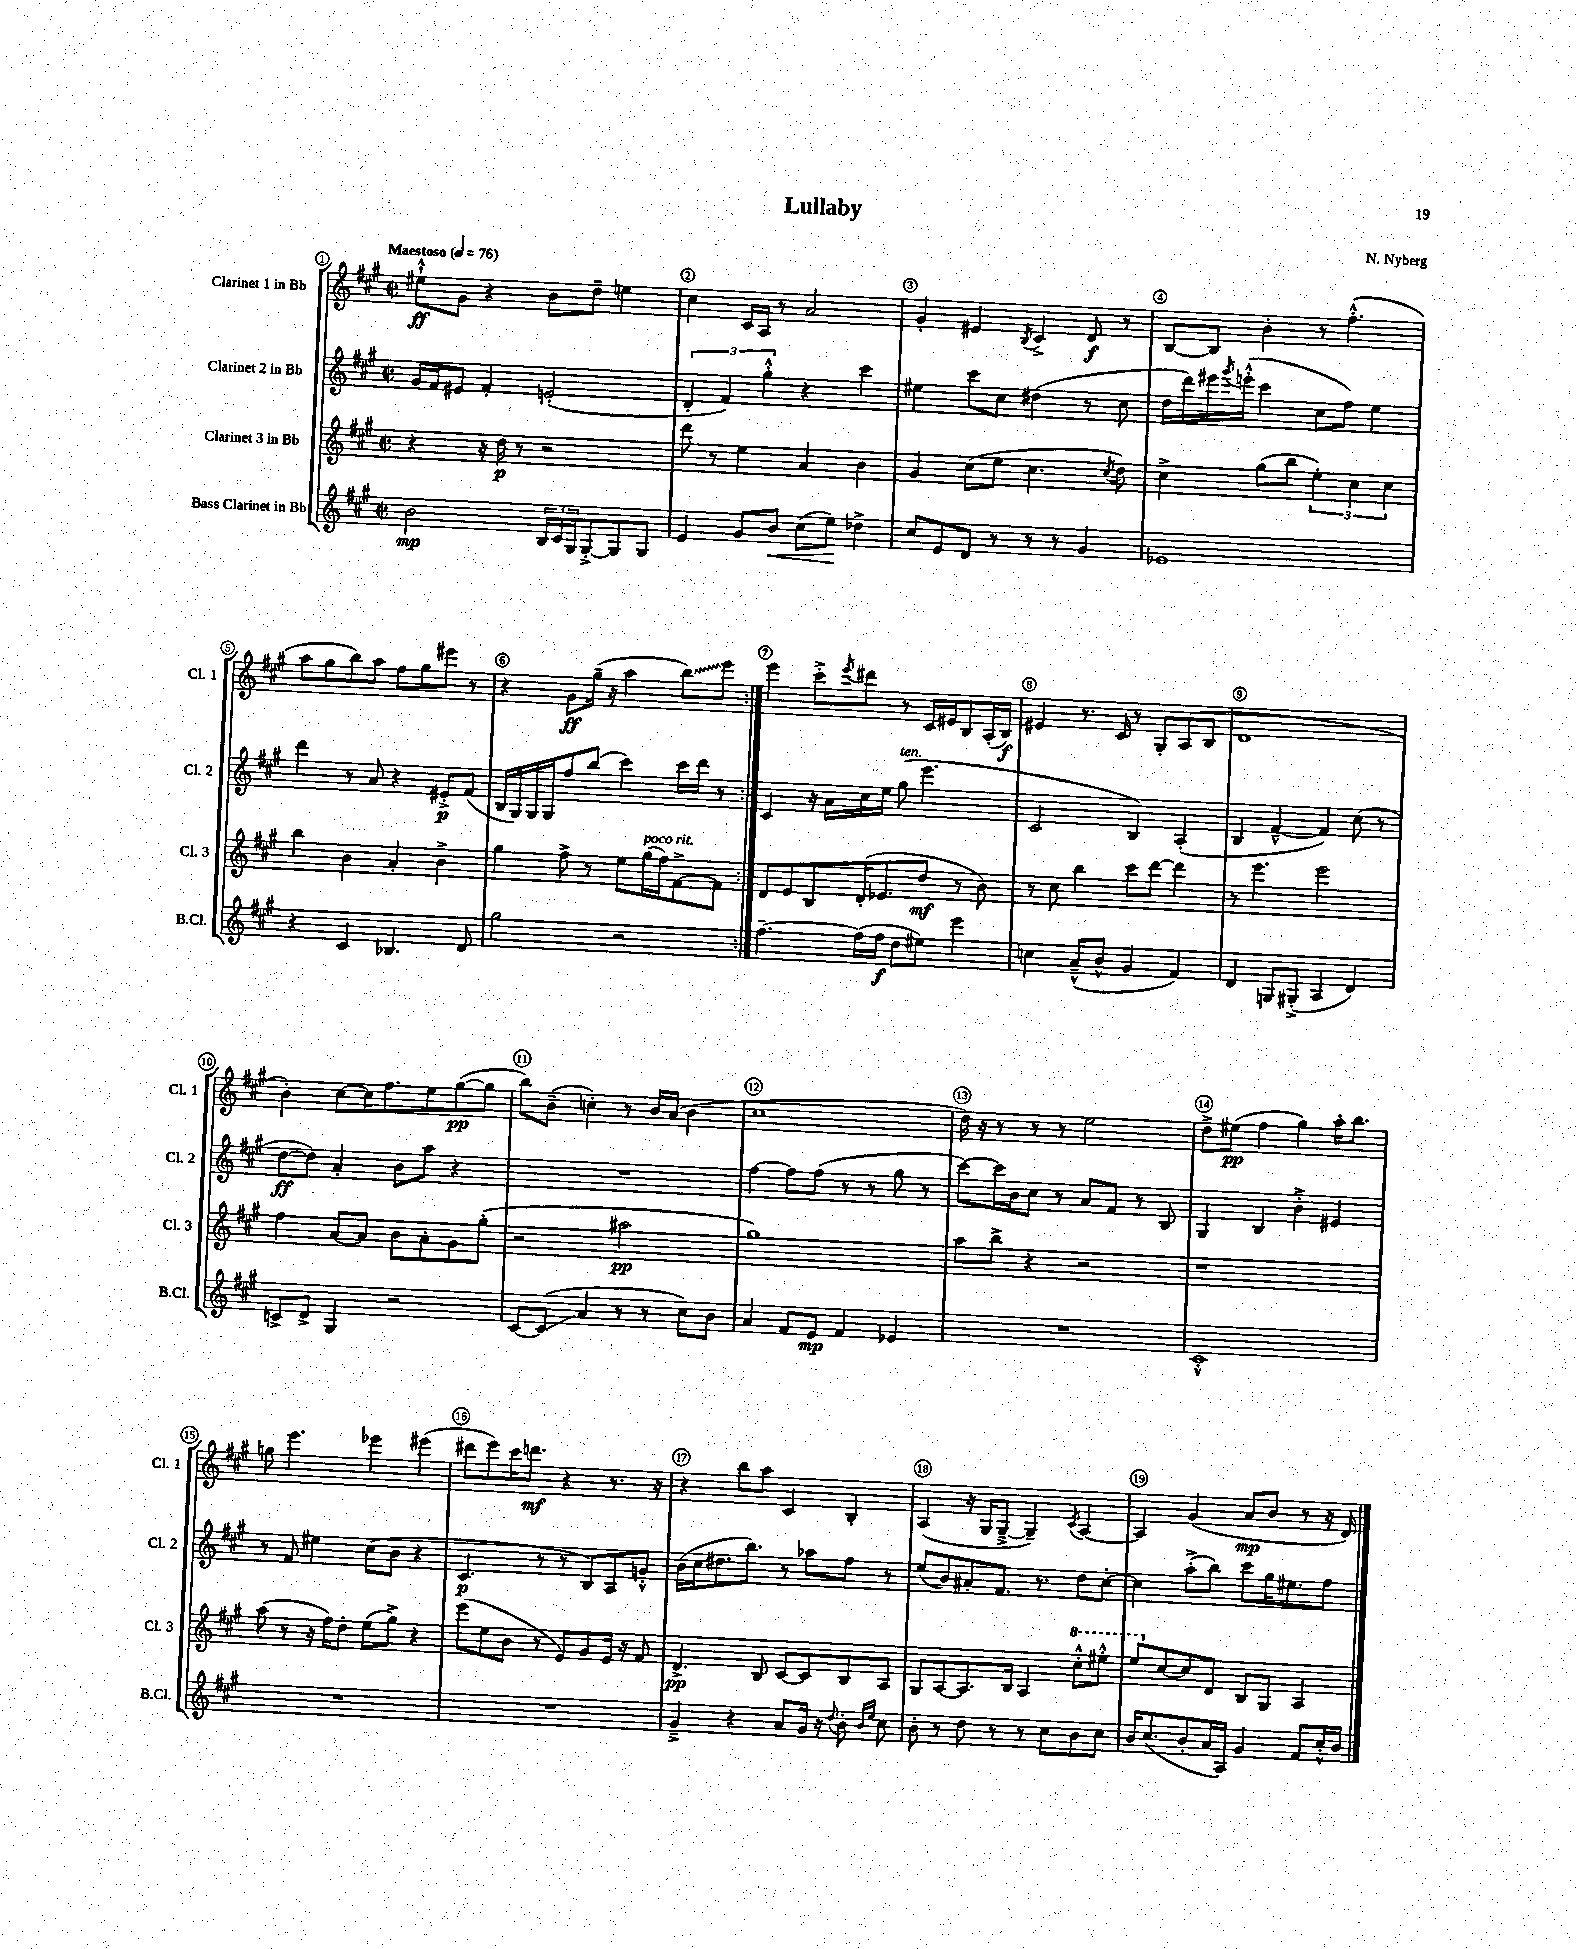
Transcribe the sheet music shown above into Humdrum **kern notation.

**kern	**kern	**kern	**kern
*staff4	*staff3	*staff2	*staff1
*clefG2	*clefG2	*clefG2	*clefG2
*k[f#c#g#]	*k[f#c#g#]	*k[f#c#g#]	*k[f#c#g#]
*M2/2	*M2/2	*M2/2	*M2/2
*met(c|)	*met(c|)	*met(c|)	*met(c|)
*MM76	*MM76	*MM76	*MM76
2b	4r	16g#	8ee#`^^
.	.	16f#	.
.	.	8e#	8g#
.	16r	4f#'	4r
.	16dd	.	.
.	8r	.	.
24B	2r	(2e'	8b
24c#	.	.	.
24G#	.	.	.
[8G#'^	.	.	8dd~
8G#]	.	.	4ee
8G#	.	.	.
=	=	=	=
4e	8ddd	6d'	4cc#
.	8r	.	.
.	.	6f#)	.
8g#	4ee	.	16c#
.	.	.	16A
.	.	6gg#'^^	.
8b	.	.	8r
(8cc#	4a	4r	2a
8ee)	.	.	.
4dd-^	4b	4ccc#	.
=	=	=	=
8cc#	4g#	4ee#	4g#'
8e	.	.	.
8d	(8cc#	8ccc#	4e#
8r	8ee	8cc#	.
.	.	.	8qB
8r	4.cc#	(4dd#	4c#^
8r	.	.	.
4g#	.	8r	8d
.	8qcc#	.	.
.	8dd)	8cc#	8r
=	=	=	=
1e-	4cc#^	16dd	[8B
.	.	16ddd)	.
.	.	16eee#	8B]
.	.	8qggg#	.
.	.	(16eee'^^	.
.	(8gg#	4ccc#	4b'
.	8bb	.	.
.	6ee')	8cc#	8r
.	.	8ff#)	(4.ff#'^^
.	6cc#	.	.
.	.	4ee	.
.	6cc#	.	.
=	=	=	=
4r	4bb	4ddd	8aa
.	.	.	8gg#
4c#	4b	8r	8bb)
.	.	8a	8aa
4.B-	4a'	4r	8ff#
.	.	.	8gg#
.	4b^	8e#'^	8eee#
8d	.	(8f#	8r
=	=	=	=
2gg#	4gg#	16B	4r
.	.	16G#)	.
.	.	16G#	.
.	.	16G#	.
.	8ff#^	8ff#	8g#
.	8r	(8bb	(16gg#~
.	.	.	16r
2r	8ee	4ccc#)	4aa
.	(16gg#	.	.
.	16ff#)	.	.
.	[8f#^	16ccc#	8bb)
.	.	16ddd	.
.	8f#]	8r	8eee
=:|!	=:|!	=:|!	=:|!
[4.ff#~	8d	4c#	4eee
.	8e	.	.
.	8B	16r	8ccc#'^
.	.	16a	.
.	.	.	8qeee
(16ff#]	(16d'	16cc#	8ddd#
16ff#	8.e-	16ee	.
8dd	.	(8gg#	8r
8ee#)	8dd	4.eee	16c#
.	.	.	16e#
4eee	8r	.	8B
.	8b)	.	(16A'
.	.	.	16B)
=	=	=	=
4cc	8r	2c#	4e#
.	8cc#	.	.
(8a~^^	4bb	.	8.r
8b^^	.	.	.
.	.	.	16c#
4g#	8ccc#	4B)	8r
.	[8ddd	.	8G#'
4f#)	4ddd]	(4A'	(8A
.	.	.	8B
=	=	=	=
4d	8r	4B	1d
.	4.eee	.	.
8G	.	[4f#~^^	.
(8G#'^	.	.	.
4A	2eee	4f#])	.
4d)	.	(8cc#	.
.	.	8r	.
=	=	=	=
8c^	4ff#	[8dd	4b')
8d^	.	8dd])	.
4G#	[8a	4a'	[8cc#
.	8a]	.	16cc#]
.	.	.	8.ff#
2r	8b	8b	.
.	8a'	8aa	8ee
.	8g#	4r	([8gg#
.	(8gg#'	.	8gg#]
=	=	=	=
[8c#	2r	1r	8bb)
(8c#]	.	.	(8b~
4a	.	.	4cc')
8r	2aa#	.	8r
8r	.	.	16b
.	.	.	(16a
8cc#)	.	.	4b
8b	.	.	.
=	=	=	=
4a	1gg#)	[4ff#	1cc#
8f#	.	8ff#]	.
8e	.	(8ff#	.
4f#	.	8r	.
.	.	8r	.
4e-	.	8gg#	.
.	.	8r	.
=	=	=	=
1r	8aa	[8ccc#)	16dd)
.	.	.	16r
.	8bb^	16ccc#]	8r
.	.	16b	.
.	4r	8cc#	8r
.	.	8r	8r
.	2r	8a	2ee
.	.	8f#	.
.	.	8r	.
.	.	8B	.
=	=	=	=
1c#'^^	1r	4G#	8dd^
.	.	.	(8ee#
.	.	4B	4ff#
.	.	4b'^	4gg#)
.	.	4e#	16aa'
.	.	.	8.bb
=	=	=	=
1r	(8aa	8r	8gg
.	8r	8f#	4.eee
.	16r	4ee#	.
.	16ff#)	.	.
.	8dd'	.	.
.	(8ee	(8cc#	4eee-
.	8gg#^)	8b	.
.	4r	4r	(4eee#
=	=	=	=
1r	(8eee	4.c#	8ddd#
.	8ee	.	8eee)
.	8b	.	16ccc#
.	.	.	8.ddd
.	8r	8r	.
.	8e)	8r	4r
.	8g#	8B)	.
.	16e	8A	8.r
.	16r	.	.
.	8f#	8g'^^	.
.	.	.	16r
=	=	=	=
4g#~^	4.d^	(16b	4r
.	.	16cc#	.
.	.	8.dd#	.
4r	.	.	8bb
.	.	8.bb)	.
.	8B	.	8aa
8a	[8c#	8r	4c#
16g#	8c#]	8aa-	.
16r	.	.	.
8qqdd	.	.	.
8b'	8B	8ff#	4B'
16qqb	.	.	.
16qqee	.	.	.
8cc#	8A	8r	.
=	=	=	=
8b'	8G#	(8ee	(4A
8r	[8A	8b)	.
8dd	8.A]	8a#'	16r
.	.	.	16G#
8r	.	8.f#	[8G#~^
.	16B	.	.
8r	4A	.	4G#~])
.	.	8.r	.
8cc#	.	.	.
.	.	.	8qc#
8b	8ccc#'^^	8dd	[4A
8cc#	8eee#'^^	[8cc#'	.
=	=	=	=
16b	8eee	4cc#]	4A]
(8.cc#	.	.	.
.	[8cc#	.	.
8b'	8cc#]	(8aa'^	(4g#
16a	8d	8bb)	.
16A)	.	.	.
4g#	8B	8ccc#	8a
.	8G#	16gg#	8b
.	.	8.ee#	.
8f#	4A	.	8r
16cc#'^^	.	8ff#	16r
16b	.	.	16d)
==	==	==	==
*-	*-	*-	*-
